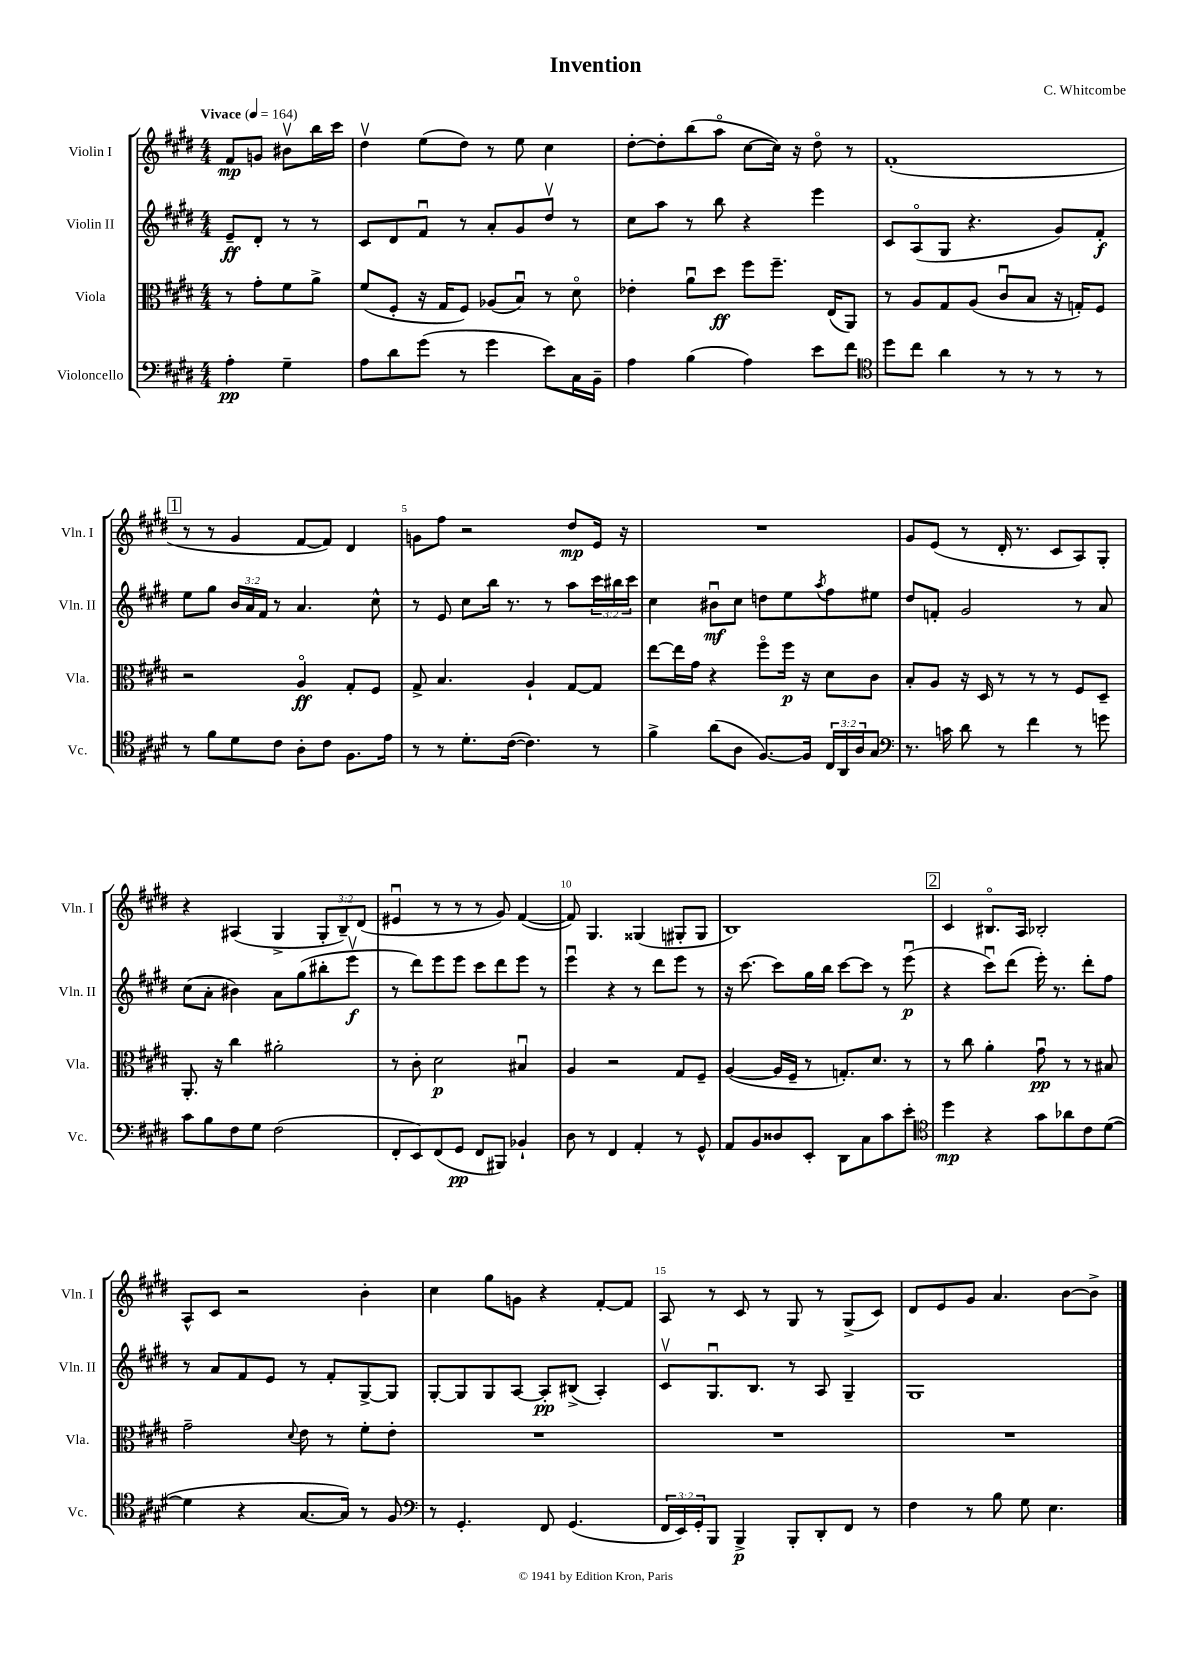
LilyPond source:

\header { title = "Invention" composer = "C. Whitcombe" }
<<
\new StaffGroup <<
\new Staff = "s0" \with { instrumentName = "Violin I" shortInstrumentName = "Vln. I" } {
    \clef treble \key e \major \numericTimeSignature \time 4/4 \override Staff.TupletNumber.text = #tuplet-number::calc-fraction-text \partial 2 \tempo "Vivace" 4 = 164
    fis'8\mp g'8 bis'8\upbow b''16 cis'''16 |
    dis''4\upbow e''8( dis''8) r8 e''8 cis''4 |
    dis''8~-. dis''8-. b''8( a''8\flageolet cis''8~ cis''16) r16 dis''8\flageolet r8 |
    fis'1-.( |
    \mark \markup { \box "1" } r8 r8 gis'4 fis'8~ fis'8) dis'4 |
    g'8 fis''8 r2 dis''8\mp e'16 r16 |
    R1 |
    gis'8 e'8( r8 dis'16-. r8. cis'8 a8) gis8-. |
    r4 ais4( gis4-> \tuplet 3/2 { gis8-. b8--) dis'8( } |
    eis'4\downbow r8 r8 r8 gis'8) fis'4~( |
    fis'8) gis4. gisis4( gis8-. gis8 |
    b1) |
    \mark \markup { \box "2" } cis'4 bis8.\flageolet a16 bes2-. |
    a8-^ cis'8 r2 b'4-. |
    cis''4 gis''8 g'8 r4 fis'8~-. fis'8 |
    a8 r8 cis'8 r8 gis8 r8 gis8->( cis'8) |
    dis'8 e'8 gis'8 a'4. b'8~ b'8-> \bar "|." |
}
\new Staff = "s1" \with { instrumentName = "Violin II" shortInstrumentName = "Vln. II" } {
    \clef treble \key e \major \numericTimeSignature \time 4/4 \override Staff.TupletNumber.text = #tuplet-number::calc-fraction-text \partial 2
    e'8--\ff dis'8-. r8 r8 |
    cis'8 dis'8 fis'8\downbow r8 a'8-. gis'8 dis''8\upbow r8 |
    cis''8 a''8 r8 b''8 r4 e'''4 |
    cis'8 a8\flageolet( gis8 r4. gis'8) fis'8-.\f |
    \mark \markup { \box "1" } e''8 gis''8 \tuplet 3/2 { b'16 a'16 fis'16 } r8 a'4. cis''8-^ |
    r8 e'8 cis''8 b''16 r8. r8 a''8 \tuplet 3/2 { cis'''16 bis''16 cis'''16 } |
    cis''4 bis'8\downbow\mf cis''8 d''8 e''8 \acciaccatura { a''8 } fis''8 eis''8 |
    dis''8 f'8-. gis'2 r8 a'8 |
    cis''8( a'8-. bis'4) a'8 gis''8( bis''8-. e'''8\upbow\f |
    r8 dis'''8) e'''8 e'''8 cis'''8 dis'''8 e'''8 r8 |
    e'''4\downbow r4 r8 dis'''8 e'''8 r8 |
    r16 cis'''8.~ cis'''8 gis''16 b''16 cis'''8~ cis'''8 r8 e'''8\downbow\p( |
    \mark \markup { \box "2" } r4 cis'''8\downbow) dis'''8( e'''16-.) r8. dis'''8-. fis''8 |
    r8 a'8 fis'8 e'8 r8 fis'8-. gis8~-> gis8 |
    gis8~-. gis8 gis8 a8~ a8-.\pp bis8->( a4-.) |
    cis'8\upbow gis8.\downbow b8. r8 a8 gis4-- |
    gis1 \bar "|." |
}
\new Staff = "s2" \with { instrumentName = "Viola" shortInstrumentName = "Vla." } {
    \clef alto \key e \major \numericTimeSignature \time 4/4 \partial 2
    r8 gis'8-. fis'8 a'8-> |
    fis'8( fis8-. r16 gis16 fis8) aes8( b8\downbow) r8 dis'8\flageolet |
    ees'4-. a'8\downbow dis''8\ff fis''8 fis''8.-- e16( a,8) |
    r8 a8 gis8 a8( cis'8\downbow b8 r16 g16-.) fis8 |
    \mark \markup { \box "1" } r2 a4\flageolet\ff gis8-. fis8 |
    gis8-> b4. a4-! gis8~ gis8 |
    e''8~ e''16 gis'16 r4 fis''8\flageolet fis''16\p r16 dis'8 cis'8 |
    b8-. a8 r16 dis16 r8 r8 r8 fis8 dis8-- |
    a,8.-. r16 cis''4 ais'2-. |
    r8 cis'8-. dis'2\p bis4\downbow |
    a4 r2 gis8 fis8-- |
    a4~( a16 fis16-- r8 g8.-.) dis'8. r8 |
    \mark \markup { \box "2" } r8 cis''8 a'4-. gis'8\downbow\pp r8 r8 bis8 |
    gis'2-- \appoggiatura { dis'8 } e'8 r8 fis'8-. e'8-. |
    R1 |
    R1 |
    R1 \bar "|." |
}
\new Staff = "s3" \with { instrumentName = "Violoncello" shortInstrumentName = "Vc." } {
    \clef bass \key e \major \numericTimeSignature \time 4/4 \override Staff.TupletNumber.text = #tuplet-number::calc-fraction-text \partial 2
    a4-.\pp gis4-- |
    a8 dis'8 gis'8( r8 gis'4 e'8) cis16 b,16-- |
    a4 b4( a4) e'8 fis'8 |
    \clef tenor dis''8 cis''8 a'4 r8 r8 r8 r8 |
    \mark \markup { \box "1" } r8 fis'8 dis'8 cis'8 a8-. cis'8 fis8. e'16 |
    r8 r8 dis'8.-. cis'16~( cis'4.) r8 |
    fis'4-> a'8( a8 fis8.~) fis16 \tuplet 3/2 { cis16 a,16 a16 } gis8 |
    \clef bass r8. c'16 dis'8 r8 fis'4 r8 g'8 |
    cis'8 b8 fis8 gis8 fis2( |
    fis,8-. e,8) fis,8( gis,8\pp fis,8 bis,,8) bes,4-! |
    dis8 r8 fis,4 a,4-. r8 gis,8-^ |
    a,8 b,8 disis8 e,8-. dis,8 cis8 cis'8 e'8-. |
    \mark \markup { \box "2" } \clef tenor dis''4\mp r4 gis'8 aes'8 cis'8 dis'8~( |
    dis'4 r4 gis8.~ gis16) r8 fis8 |
    \clef bass r8 gis,4.-. fis,8 gis,4.( |
    \tuplet 3/2 { fis,16 e,16) gis,16-. } b,,8 b,,4->\p b,,8-. dis,8-. fis,8 r8 |
    fis4 r8 b8 gis8 e4. \bar "|." |
}
>>
>>
\layout { \context { \Score \override BarNumber.break-visibility = ##(#f #t #t) barNumberVisibility = #(every-nth-bar-number-visible 5) } }
